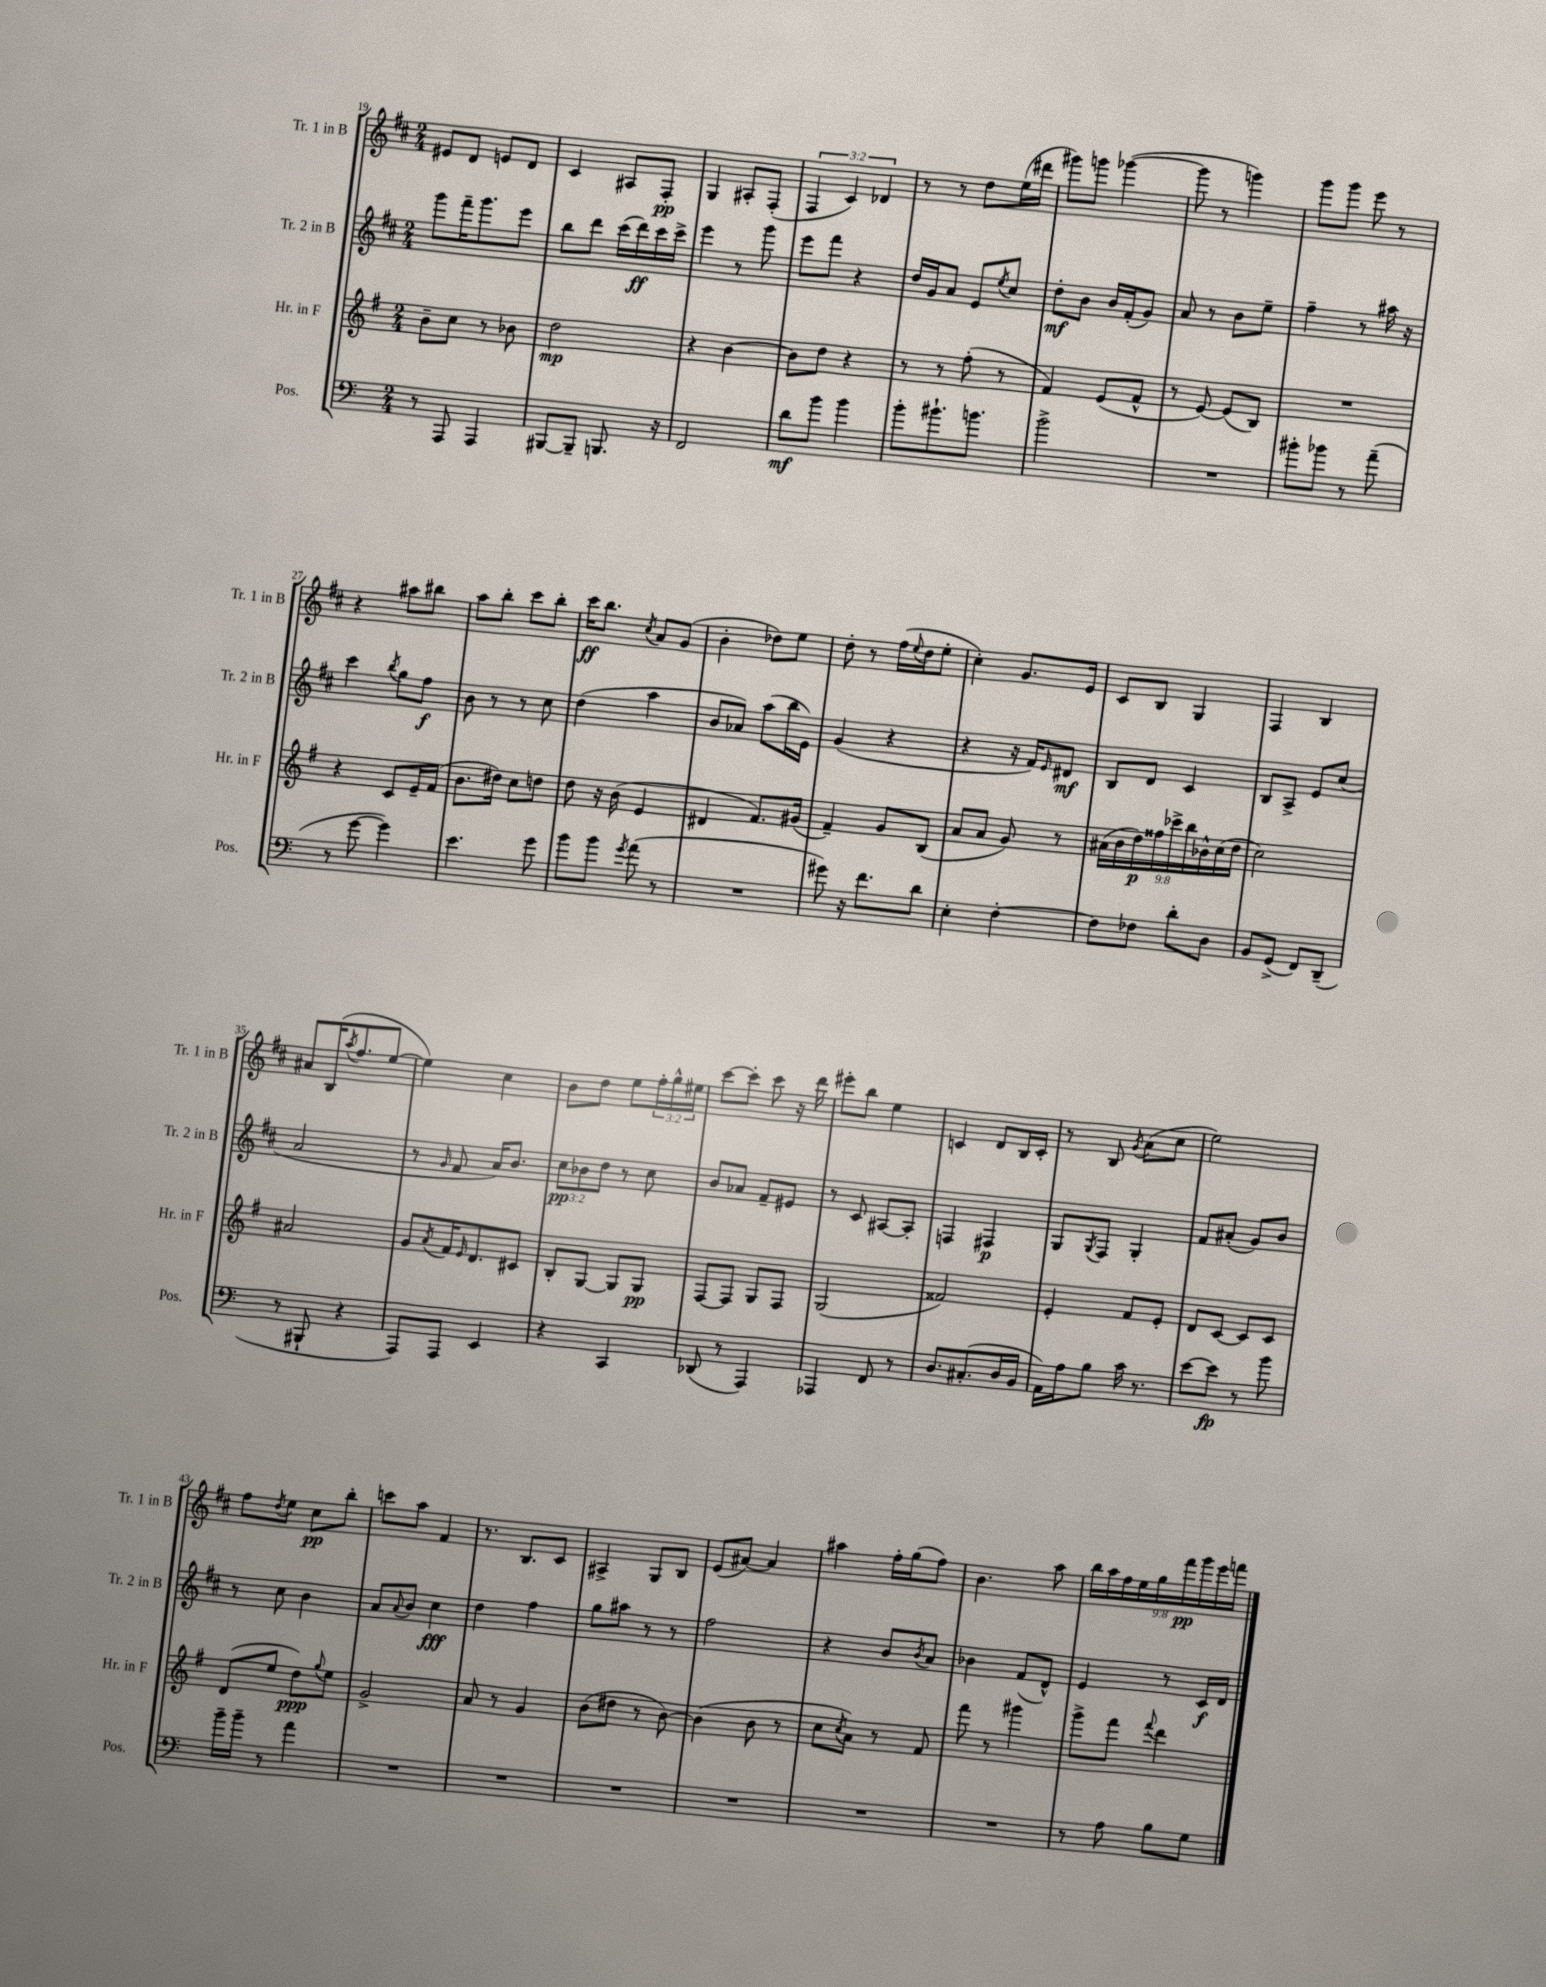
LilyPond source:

<<
\new StaffGroup <<
\new Staff = "s0" \with { instrumentName = "Tr. 1 in B" shortInstrumentName = "Tr. 1 in B" } {
    \clef treble \key d \major \numericTimeSignature \time 2/4 \override Staff.TupletNumber.text = #tuplet-number::calc-fraction-text
    eis'8 d'8 e'8 d'8 |
    cis'4 ais8 fis8-.\pp |
    g4 ais8-. fis8-.( |
    \tuplet 3/2 { fis4 cis'4) des'4 } |
    r8 r8 d''8 e''16( dis'''16 |
    gis'''8) g'''8 ges'''4~( |
    ges'''8 r8 g'''4) |
    g'''8 g'''8 e'''8 r8 |
    r4 ais''8 bis''8 |
    a''8 b''8-. cis'''8 b''8-. |
    cis'''16\ff b''8. \acciaccatura { cis''8 } a'8 g'8( |
    b'4-. des''8) e''8 |
    d''8-. r8 fis''16( \appoggiatura { e''8 } d''16 e''8-. |
    cis''4-.) g'8. e'16 |
    cis'8 b8 g4 |
    fis4 b4 |
    ais'8 b16( \acciaccatura { a''8 } fis''8. e''8~ |
    e''4) cis''4 |
    b'8 d''8 e''8 \tuplet 3/2 { fis''16-. g''16-^ eis''16 } |
    cis'''8~ cis'''8-. cis'''8 r16 d'''16 |
    eis'''8-. b''8 e''4 |
    c'4 d'8 b16 c'16-. |
    r8 b8 \acciaccatura { g'8 } a'8( cis''8 |
    e''2) |
    fis''8 \acciaccatura { d''8 } e''8 cis''8\pp b''8-. |
    c'''8 a''8 fis'4 |
    r8. b8. cis'8 |
    ais4-> g8 b8 |
    e'8( ais'8~) ais'4 |
    ais''4 fis''16-. g''16( fis''8) |
    b'4. a''8 |
    \tuplet 9/8 { b''16 a''16 fis''16 e''16 g''16 fis'''16\pp g'''16 e'''16 f'''16 } \bar "|." |
}
\new Staff = "s1" \with { instrumentName = "Tr. 2 in B" shortInstrumentName = "Tr. 2 in B" } {
    \clef treble \key d \major \numericTimeSignature \time 2/4 \override Staff.TupletNumber.text = #tuplet-number::calc-fraction-text
    g'''8 fis'''16-- g'''8. e'''8 |
    b''8 d'''8 cis'''16( d'''16\ff) cis'''16 cis'''16-> |
    e'''4 r8 g'''8 |
    e'''8 fis'''8 r4 |
    d''16 g'16 a'8 e'8 \acciaccatura { e''8 } cis''8 |
    d''8-.\mf b'8 b'16 fis'16-.( g'8) |
    a'8 r8 b'8 e''8-- |
    fis''4-- r8 ais''16 r16 |
    cis'''4 \acciaccatura { b''8 } g''8 fis''8\f |
    b'8 r8 r8 cis''8 |
    d''4( a''4 |
    b'8 aes'8) a''8( b''16 e'16) |
    g'4( r4 |
    r4 r16 fis'16) \grace { e'16 } dis'8\mf |
    b8 d'8 cis'4 |
    b8 a8-> e'8 cis''8( |
    a'2 |
    r8 \grace { g'16 } fis'8 a'16) b'8. |
    \tuplet 3/2 { cis''8\pp bes'8 d''8 } r8 cis''8 |
    b'8 aes'8 fis'8-- eis'8 |
    r8 cis'8 ais8~ ais8-. |
    f4 fis4\p |
    g8 \acciaccatura { g8 } fis8 g4-. |
    fis'8 ais'8-.( g'8) b'8 |
    r8 cis''8 b'4 |
    a'8 \appoggiatura { a'8 } b'8 cis''4\fff |
    d''4 fis''4 |
    g''8 ais''8 r8 r8 |
    fis''2 |
    r4 b'8 \acciaccatura { b'8 } a'8 |
    bes'4 fis'8( d'8-^) |
    e'4 r8 cis'16\f d'16 \bar "|." |
}
\new Staff = "s2" \with { instrumentName = "Hr. in F" shortInstrumentName = "Hr. in F" } {
    \clef treble \key g \major \numericTimeSignature \time 2/4 \override Staff.TupletNumber.text = #tuplet-number::calc-fraction-text
    b'8-- c''8 r8 bes'8 |
    d''2\mp |
    r4 b'4~ |
    b'8 d''8 r4 |
    r8 r8 fis''8-.( r8 |
    fis'4) e'8( fis'8-^ |
    r8 e'8~) e'8( b8) |
    R2 |
    r4 c'8 e'16-- fis'16( |
    b'8. dis''16) c''8 d''8 |
    d''8 r16 b'16( e'4 |
    dis'4 fis'8.) gis'16( |
    fis'4--) g'8 b8( |
    a'8 a'8 g'8) r8 |
    \tuplet 9/8 { ais'16( b'16 d''16\p) fisis''16 ces'''16-> b''16 bes'16-^ c''16( d''16 } |
    c''2) |
    ais'2 |
    g'8 \acciaccatura { a'8 } fis'16 \grace { e'16 } d'8. cis'8 |
    b8-. g8~ g8 g8\pp |
    fis8~ fis8 g8 fis8 |
    g2( |
    fisis'2) |
    e'4-. fis'8 e'8-. |
    d'8 c'8~ c'8 c'8 |
    d'8( e''8 d''8\ppp) \appoggiatura { g''8 } e''8 |
    g'2-> |
    a'8 r8 g'4 |
    b'8( dis''8 r8 b'8~) |
    b'4( b'8 r8 |
    c''8 \acciaccatura { c''8 } a'8) r8 fis'8 |
    fis'''8 r8 gis'''4 |
    g'''8-> fis'''8 \appoggiatura { fis'''8 } d'''4 \bar "|." |
}
\new Staff = "s3" \with { instrumentName = "Pos." shortInstrumentName = "Pos." } {
    \clef bass \key c \major \numericTimeSignature \time 2/4
    r8 a,,8 a,,4 |
    bis,,8~ bis,,8-- b,,8. r16 |
    f,2 |
    d'8\mf b'8 b'4 |
    b'8-. bis'8.-! b'8. |
    b'2-> |
    R2 |
    bis'8-. bes'8 r8 a'8--( |
    r8 g'8~ g'4) |
    e'4. g'8 |
    b'8 b'8 \acciaccatura { g'8 } a'8( r8 |
    R2 |
    gis'8) r16 f'8. d'8 |
    e4-. f4~-. |
    f8 fes8 d'8-. d8 |
    b,8 g,8->( f,8) d,8--( |
    r8 bis,,8-! r4 |
    a,,8) a,,8 e,4 |
    r4 c,4 |
    des,8( r8 a,,4) |
    aes,,4 f,8 r8 |
    d8. cis8.-.( d16 b,16 |
    a,16) a16 b8 c'16 r8. |
    e'8~ e'8\fp r8 b'8 |
    b'16-- b'16-- r8 a'4 |
    R2 |
    R2 |
    R2 |
    R2 |
    R2 |
    R2 |
    r8 a8 b8 g8 \bar "|." |
}
>>
>>
\layout { \context { \Score currentBarNumber = #19 } }
